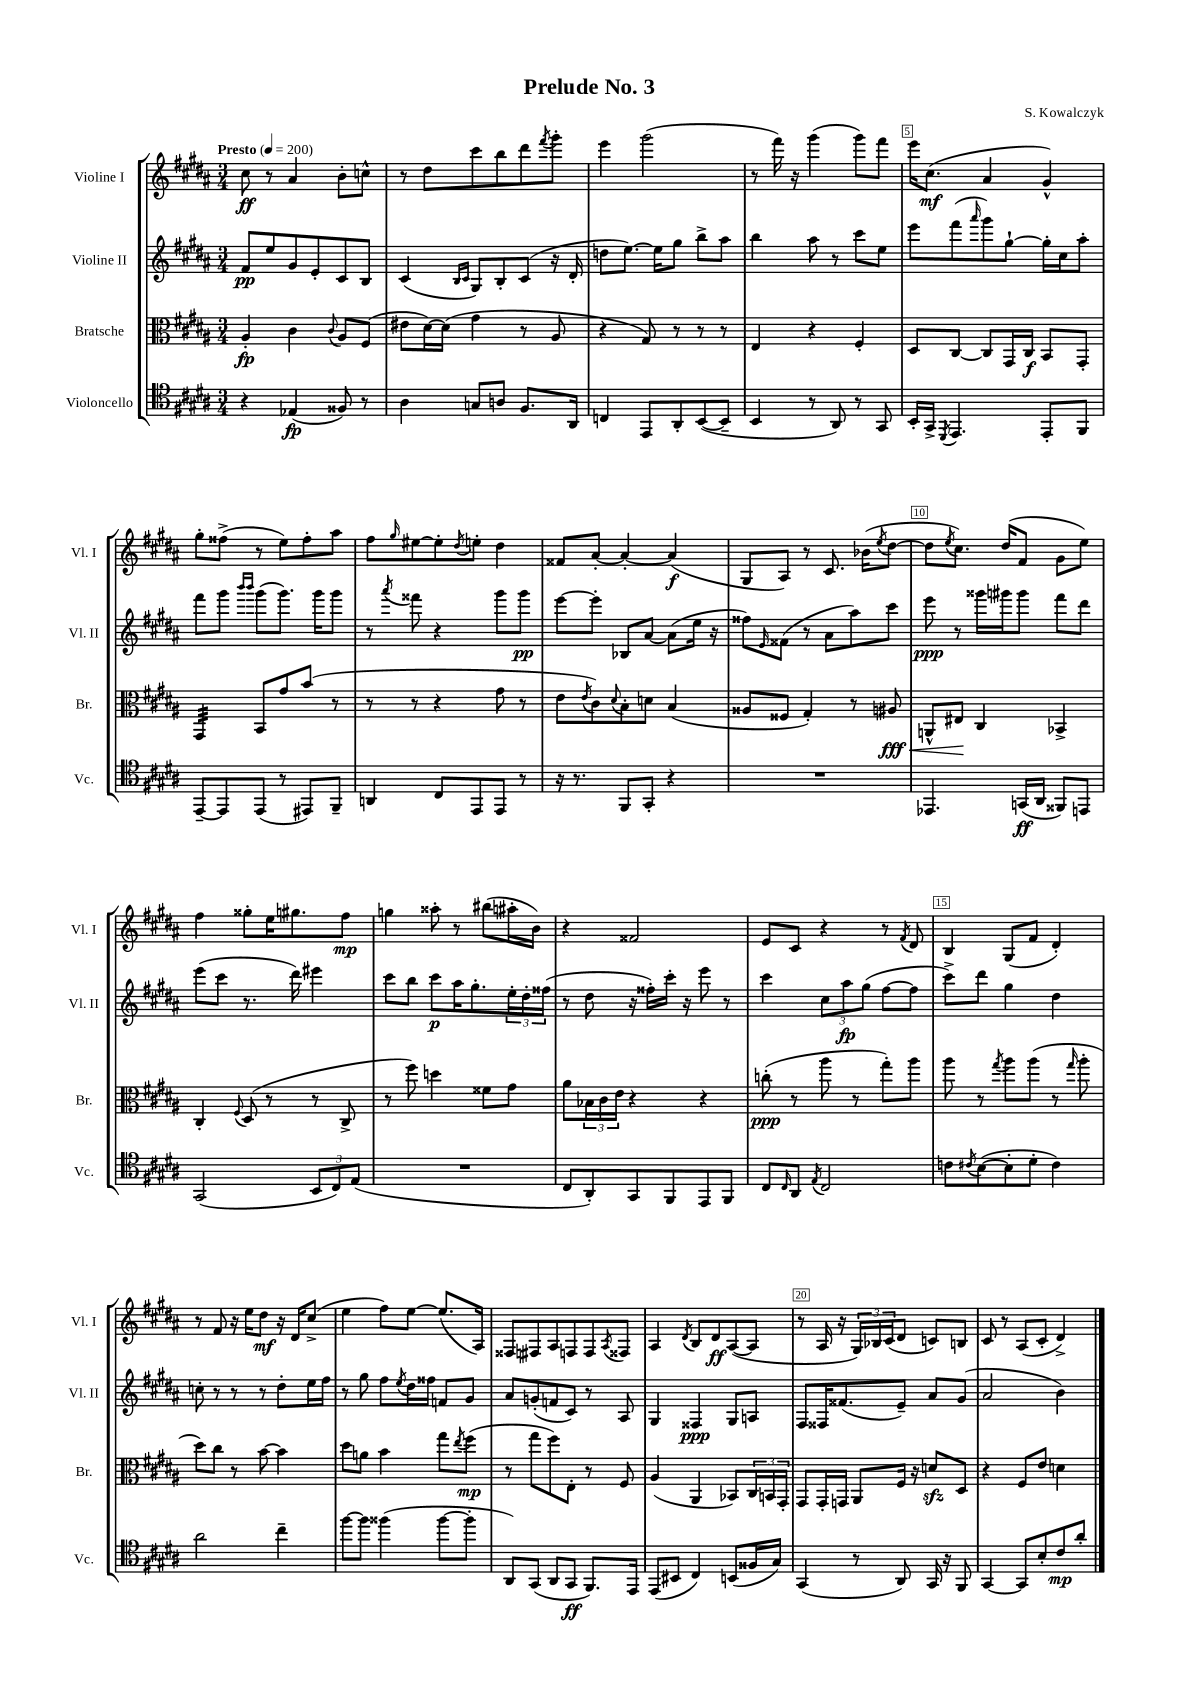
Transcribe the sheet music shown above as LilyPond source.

\header { title = "Prelude No. 3" composer = "S. Kowalczyk" }
<<
\new StaffGroup <<
\new Staff = "s0" \with { instrumentName = "Violine I" shortInstrumentName = "Vl. I" } {
    \clef treble \key b \major \numericTimeSignature \time 3/4 \tempo "Presto" 4 = 200
    cis''8\ff r8 ais'4 b'8-. c''8-^ |
    r8 dis''8 cis'''8 b''8 dis'''8 \acciaccatura { fis'''8 } gis'''8-. |
    e'''4 gis'''2( |
    r8 fis'''16) r16 gis'''4( gis'''8) fis'''8 |
    e'''16 cis''8.\mf( ais'4 gis'4-^) |
    gis''8-. fisis''8->( r8 e''8) fisis''8-. ais''8 |
    fis''8 \grace { gis''16 } eis''8~ eis''8-. \acciaccatura { dis''8 } e''8-. dis''4 |
    fisis'8 ais'8~-. ais'4~-. ais'4\f( |
    gis8 ais8) r8 cis'8. bes'16( \acciaccatura { e''8 } dis''8~ |
    dis''8 \acciaccatura { e''8 } cis''8.) dis''16( fis'8 gis'8 e''8) |
    fis''4 gisis''8-. e''16 gis''8. fis''8\mp |
    g''4 aisis''8-. r8 bis''8( ais''16-. b'16) |
    r4 fisis'2 |
    e'8 cis'8 r4 r8 \acciaccatura { fis'8 } dis'8 |
    b4 gis8( fis'8 dis'4-.) |
    r8 fis'8 r16 e''16 dis''8\mf r16 dis'16 cis''8->( |
    e''4 fis''8) e''8~ e''8.( ais16) |
    fisis8 fis8 ais8 f8 f8 \acciaccatura { ais8 } fisis8 |
    ais4 \acciaccatura { dis'8 } b8 dis'8\ff ais8~( ais8 |
    r8 ais16 r16 \tuplet 3/2 { gis16) bes16 cis'16( } dis'8 c'8) b8 |
    cis'8 r8 ais8( cis'8-. dis'4->) \bar "|." |
}
\new Staff = "s1" \with { instrumentName = "Violine II" shortInstrumentName = "Vl. II" } {
    \clef treble \key b \major \numericTimeSignature \time 3/4
    fis'8\pp e''8 gis'8 e'8-. cis'8 b8 |
    cis'4( \grace { b16 cis'16 } gis8) b8-. cis'8( r16 dis'16-. |
    d''8 e''8.~) e''16 gis''8 b''8-> ais''8 |
    b''4 ais''8 r8 cis'''8 e''8 |
    e'''8 fis'''8( \grace { ais'''16 } gis'''8) gis''8~-! gis''16-. cis''16 ais''8-. |
    fis'''8 gis'''8 \grace { b'''16 b'''16 } gis'''8( gis'''8.) gis'''16 gis'''8 |
    r8 \acciaccatura { ais'''8 } fisis'''8 r4 gis'''8 gis'''8\pp |
    e'''8~ e'''8-. bes8 ais'8~ ais'8( e''16 r16 |
    fisis''8) \grace { e'16 } fisis'8( r8 ais'8 ais''8) cis'''8 |
    e'''8\ppp r8 gisis'''16 gis'''16 gis'''8 fis'''8 dis'''8 |
    e'''8( cis'''8 r8. dis'''16) eis'''4 |
    cis'''8 b''8 cis'''8\p ais''16 gis''8.-. \tuplet 3/2 { e''16-. dis''16-. fisis''16( } |
    r8 dis''8 r16 fisis''16-.) cis'''16-. r16 e'''8 r8 |
    cis'''4 \tuplet 3/2 { cis''8 ais''8\fp gis''8( } fis''8~ fis''8 |
    cis'''8->) dis'''8 gis''4 dis''4 |
    c''8-. r8 r8 r8 dis''8-. e''16 fis''16 |
    r8 gis''8 fis''8 \acciaccatura { e''8 } dis''16 fisis''16 f'8 gis'8 |
    ais'8 g'8-.( f'8 cis'8) r8 ais8 |
    gis4 fisis4\ppp gis8 a8 |
    fis8 fisis16 fisis'8.( e'8--) ais'8 gis'8( |
    ais'2 b'4) \bar "|." |
}
\new Staff = "s2" \with { instrumentName = "Bratsche" shortInstrumentName = "Br." } {
    \clef alto \key b \major \numericTimeSignature \time 3/4
    ais4-.\fp cis'4 \appoggiatura { cis'8 } ais8 fis8( |
    eis'8 dis'16~) dis'16( gis'4 r8 ais8 |
    r4 gis8) r8 r8 r8 |
    e4 r4 fis4-. |
    dis8 cis8~ cis8 gis,16 cis16\f b,8 gis,8-. |
    gis,4:32 b,8 gis'8 b'8( r8 |
    r8 r8 r4 gis'8 r8 |
    e'8 \acciaccatura { e'8 } cis'8) \appoggiatura { dis'8 } b8-. d'8 b4( |
    aisis8 fisis8 gis4-.) r8 ais8\fff\< |
    a,8-^ eis8\! cis4 bes,4-> |
    cis4-. \appoggiatura { fis8 } dis8( r8 r8 cis8-> |
    r8 fis''8) d''4 fisis'8 gis'8 |
    ais'8 \tuplet 3/2 { bes16 cis'16 e'16 } r4 r4 |
    c''8-.\ppp( r8 ais''8 r8 gis''8-.) ais''8 |
    ais''8 r8 \acciaccatura { gis''8 } ais''8 ais''8( r8 \grace { gis''16 } ais''8-. |
    dis''8) cis''8 r8 b'8~ b'4 |
    dis''8 a'8 b'4 gis''8 \acciaccatura { e''8 } fis''8\mp( |
    r8 gis''8 fis''8) e8-. r8 fis8 |
    ais4( ais,4 bes,8) \tuplet 3/2 { cis16 b,16 gis,16-. } |
    gis,8 gis,16-. g,16 ais,8 fis16 r16 d'8\sfz dis8 |
    r4 fis8 e'8 d'4 \bar "|." |
}
\new Staff = "s3" \with { instrumentName = "Violoncello" shortInstrumentName = "Vc." } {
    \clef tenor \key b \major \numericTimeSignature \time 3/4
    r4 ees4\fp( fisis8) r8 |
    ais4 g8 a8 fis8. ais,16 |
    c4 e,8 ais,8-. b,8~( b,8-- |
    b,4 r8 ais,8) r8 gis,8 |
    b,16-. gis,16-> \acciaccatura { dis,8 } e,4. e,8-. fis,8 |
    e,8~-- e,8 e,8( r8 eis,8) fis,8-- |
    a,4 cis8 e,8 e,8 r8 |
    r16 r8. fis,8 gis,8-. r4 |
    R2. |
    ees,4. g,16\ff( ais,16 fisis,8) e,8 |
    gis,2( \tuplet 3/2 { b,8 cis8) e8( } |
    R2. |
    cis8 ais,8-.) gis,8 fis,8 e,8 fis,8 |
    cis8 \grace { cis16 } ais,8 \acciaccatura { e8 } cis2 |
    c'8 \acciaccatura { cis'8 } b8~( b8-. dis'8-. cis'4) |
    ais'2 cis''4-- |
    fis''8~ fis''8 fisis''4( fisis''8~ fisis''8-. |
    ais,8) gis,8( ais,8 gis,8\ff fis,8.) e,16 |
    e,8( bis,8 cis4) b,8( fisis16 gis16) |
    gis,4( r8 ais,8) gis,16 r16 fis,8 |
    gis,4~ gis,8 b8-. cis'8\mp ais'8-. \bar "|." |
}
>>
>>
\layout { \context { \Score \override BarNumber.break-visibility = ##(#f #t #t) barNumberVisibility = #(every-nth-bar-number-visible 5) \override BarNumber.stencil = #(make-stencil-boxer 0.1 0.3 ly:text-interface::print) } }
